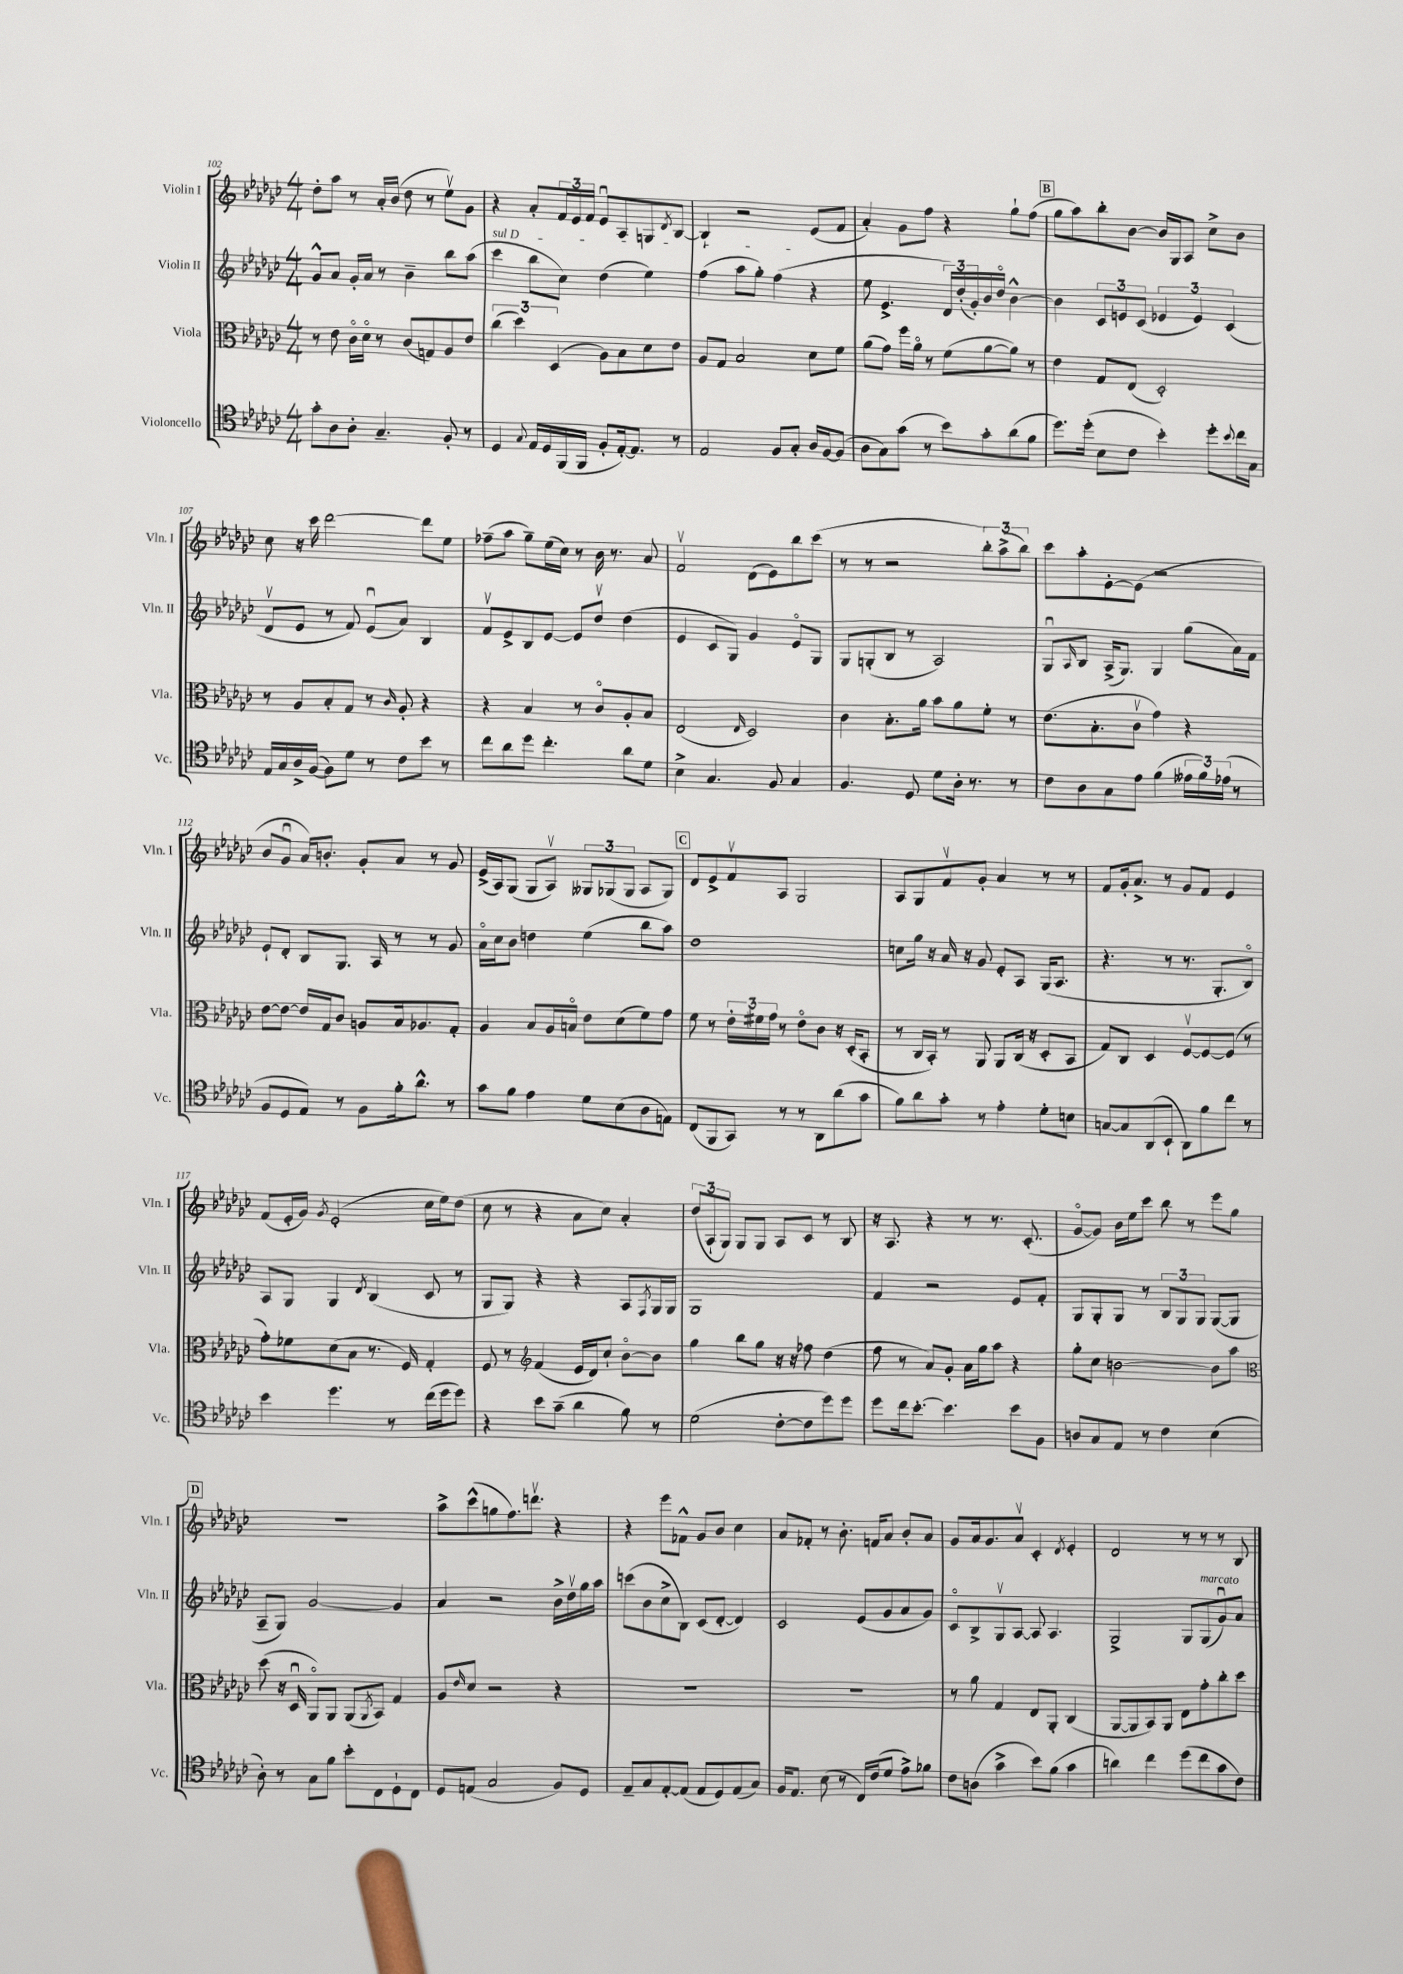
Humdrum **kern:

**kern	**kern	**kern	**kern
*part4	*part3	*part2	*part1
*staff4	*staff3	*staff2	*staff1
*I"Violoncello	*I"Viola	*I"Violin II	*I"Violin I
*I'Vc.	*I'Vla.	*I'Vln. II	*I'Vln. I
*clefC4	*clefC3	*clefG2	*clefG2
*k[b-e-a-d-g-c-]	*k[b-e-a-d-g-c-]	*k[b-e-a-d-g-c-]	*k[b-e-a-d-g-c-]
*M4/4	*M4/4	*M4/4	*M4/4
=102	=102	=102	=102
8g-'\L	8r	8g-^^/L	8dd-'\L
8A-\	8e-\	8a-/J	8aa-\J
8A-'\J	16c-\LL	16g-'/LL	8r
.	16d-\JJ	16a-/JJ	.
4.G-~/	8r	8r	16a-'/LL
.	.	.	(16b-/JJ
.	(8c-/L	4b-~\	8dd-\
.	8Gn/)	.	8r
8F'/	8A-/	8bb-\L	8ee-v\L)
8r	8e-/J	(8aa-\J	8g-\J
=103	=103	=103	=103
!	!	!LO:TX:a:i:t=sul D	!
4D-/	(6cc-\	4ccc-\	4r
.	6dd-\)	.	.
8qqG-/	.	.	.
16E-/LL	.	8bb-\L	8a-'/L
16D-/	.	.	.
.	(6D-/	.	.
(16FF/	.	8cc-\J)	24f/L
.	.	.	24e-/
16FF/JJ	.	.	.
.	.	.	24f/JJ
8F'/L	8A-\L)	(4dd-\	8e-u/L
[16E-'/k)	8B-\	.	8A-/
8.E-/J]	.	.	.
.	8d-\	4ee-\)	8Gn/
.	.	.	8qd-/
8r	8e-\J	.	[8B-/J
=104	=104	=104	=104
2E-/	8A-/L	(4ff\	4B-`/]
.	8G-/J	.	.
.	2B-/	8aa-\L	2r
.	.	8gg-'\J)	.
8F/L	.	(4ff\	.
8G-'/J	.	.	.
16A-/LL	8d-\L	4r	(8e-/L
[16F/J	.	.	.
(8F/J]	8f\J	.	8f/J
=105	=105	=105	=105
8A-\L	(8a-\L	8ee-\	4a-'/)
8G-\)	8g-\J)	4.e-^/	.
(8g-\J	16ff\LL	.	8g-\L
.	16a-\JJ	.	.
8r	8r	.	8ff\J
8b-\L)	(8f\L	24d-/LL)	4r
.	.	(24dd-'/	.
.	.	24g-'/)	.
8g-'\	[8a-\	16b-/	.
.	.	16dd-/JJ	.
(8a-\	8a-\J])	[4b-^^\	8gg-`\L
8f\J	8r	.	(8ff\J
!!LO:REH:place=s1:t=B
=106	=106	=106	=106
8.dd-\L)	4e-\	4b-\]	8gg-\L
.	.	.	8aa-\)
(16dd-'\Jk	.	.	.
8B-\L	8G-/L	12c-/L	8bb-'\
.	.	12en/	.
8c-\J	(8E-/J	.	[8b-\J
.	.	(12c-/J	.
4b-'\)	2D-'/)	6e-X/	16b-/LL]
.	.	.	16G-/J
.	.	.	8A-/J
.	.	6e-/)	.
8dd-'\L	.	.	8cc-^\L
.	.	(6c-/	.
8qqb-/	.	.	.
16cc-\L	.	.	8b-\J
16G-\JJ	.	.	.
!!LO:LB:g=z
=107	=107	=107	=107
16E-/LL	8r	8d-v/L	8cc-\
16G-/	.	.	.
16A-^/	8A-/L	8e-/J	16r
([16F/JJ	.	.	16ccc-\
8F\L])	8B-'/	8r	[2ddd-\
8d-\J	8G-/J	8f/)	.
8r	8r	(8e-u/L	.
.	16qqc-/	.	.
8c-\L	8A-'/	8a-/J)	.
8b-\J	4r	4B-/	8ddd-\L]
8r	.	.	8ee-\J
=108	=108	=108	=108
8cc-\L	4r	8fv/L	(8ff-X~\L
8a-\	.	8e-^/	8aa-\J
8dd-\J	4B-/	8B-/	8gg-~\L)
4.cc-'\	.	[8e-/J	(16ee-\L
.	.	.	16cc-\JJ)
.	8r	8e-/L]	8r
.	8c-/L	8dd-v/J	16b-\
.	.	.	8.r
8a-\L	8A-'/	(4dd-\	.
8d-\J	8B-/J	.	8a-/
=109	=109	=109	=109
4B-^\	(2E-/	4e-/	2fv/
4.G-/	.	8c-/L	.
.	.	8G-/J)	.
.	16qqE-/	.	.
.	2D-/)	4g-/	(8d-\L
8F/	.	.	8e-\)
4G-/	.	8e-/L	8bb-\
.	.	8G-/J	(8ccc-\J
=110	=110	=110	=110
4.F/	4c-\	8G-/L	8r
.	.	(8Gn'/	8r
.	8.B-'\L	8B-/J	2r
8D-/	.	8r	.
.	16a-\Jk	.	.
8d-\L	8b-\L	2A-/)	.
16A-'\Jk	8a-\	.	.
8.r	.	.	.
.	8f'\J	.	12bb-'\L)
.	.	.	(12aa-^\
8r	8r	.	.
.	.	.	12bb-\J)
=111	=111	=111	=111
8c-\L	(8.e-\L	8G-u/L	8ccc-\L
.	.	16qqA-/	.
8A-\	.	8B-/J	8aa-'\
.	8.B-'\	.	.
8G-\	.	(16A-^/KL	[8e-'\
.	.	8.G-/J)	.
8e-\J	8c-v\J	.	(8e-\J]
(4f\	4g-\)	4G-/	2r
24e--X\LL	4r	(8gg-\L	.
24f\)	.	.	.
(24e-X\JJ	.	.	.
8r	.	16a-\L)	.
.	.	16f\JJ	.
!!LO:LB:g=z
=112	=112	=112	=112
8F/L	[8e-\L	8e-`/L	8b-/L
8D-/	8e-\J_	8d-'/J	8g-u/J
8E-/J)	16e-/LL]	8B-/L	16a-/KL)
.	16G-/J	.	8.bn'/J
8r	8c-/J	8.G-/J	.
8F\L	8An/L	.	8g-'/L
.	.	16A-/	.
16f'\k	16B-/k	8r	8a-/J
8.a-^^\J	8.A-X/	.	.
.	.	8r	8r
8r	8G-'/J	8g-/	8g-/
=113	=113	=113	=113
8g-\L	4A-/	16a-\LL	(16e-^/LL
.	.	16cc-\J	16A-/J)
8f\J	.	8b-\J	(8G-/J
4e-\	8B-/L	4ddn\	8G-/L
.	16A-/L	.	8A-v/J)
.	16Bn/JJ	.	.
8d-\L	8e-\L	(4ee-\	12G--X/L
.	.	.	(12G-X/
(8B-\	(8d-\	.	.
.	.	.	12G-/J
8A-\	8f\)	8bb-\L	8A-/L
8En\J)	8g-\J	8aa-\J)	8G-/J)
!!LO:REH:place=s1:t=C
=114	=114	=114	=114
(8C-/L	8f\	1dd-	8d-/L
8FF/	8r	.	8e-^/
8GG-/J)	24e-'\LL	.	8fv/
.	24f#X\	.	.
.	24g-\JJ	.	.
8r	8r	.	8A-/J
8r	8e-\L	.	2G-/
8AA-\L	8c-\J	.	.
(8a-\	16r	.	.
.	(16D-'/KL	.	.
8g-\J	8BB-'/J	.	.
=115	=115	=115	=115
8f\L)	8r	8ccn\L	8A-/L
8a-\	16C-/LL	16gg-\Jk	8G-/
.	16BB-'/JJ)	16r	.
8g-'\J	8r	16a-/	8fv/
.	.	16r	.
8r	8AA-/	8g-/	8g-'/J
4e-'\	8AA-/L	8e-'/L	4a-/
.	(16C-/Jk	8A-/J	.
.	16r	.	.
8d-'\L	8D-'/L	(16G-/KL	8r
.	.	8.A-/J	.
8Bn\J	8BB-/J	.	8r
=116	=116	=116	=116
[8Gn/L	8G-/L)	4.r	8f/L
8G/]	8C-/J	.	16g-'/k
.	.	.	8.a-^/J
(8AA-/	4D-/	.	.
8BB-`/J	.	8r	8r
8AA-\L)	[8Fv/L	8.r	8g-/L
8f\	8F/_	.	8f/J
.	.	8.G-'/L	.
8cc-\J	(8F/J]	.	4e-/
8r	8r	8B-/J)	.
!!LO:LB:g=z
=117	=117	=117	=117
4b-\	8g-'\L)	8A-/L	(8f/L
.	8f-X\	8G-/J	16e-'/L
.	.	.	16g-/JJ)
.	.	.	8qg-/
4.dd-\	(8d-\	4G-/	(2e-'/
.	8B-\J	.	.
.	.	8qd-/	.
.	8.r	(4B-/	.
8r	.	.	.
.	16F/)	.	.
(16cc-\LL	4G-'/	8c-/	16cc-\LL
16dd-\J	.	.	16ee-\J)
8dd-\J)	.	8r	(8dd-\J
=118	=118	=118	=118
4r	8F/	8G-/L	8cc-\
.	8r	8G-/J)	8r
*	*clefG2	*	*
8b-\L	(4f/	4r	4r
(8g-~\J	.	.	.
4a-\	16e-/LL	4r	8a-\L
.	16d-/J)	.	.
.	8cc-`/J	.	8cc-\J)
8f\)	[8b-\L	8A-/L	4a-'/
.	.	8qF/	.
8r	8b-\J]	16G-/L	.
.	.	16G-/JJ	.
=119	=119	=119	=119
(2d-\	4gg-\	1G-	(12dd-/L
.	.	.	12A-`/
.	.	.	12G-/J)
.	8bb-\L	.	8G-/L
.	8gg-\J	.	8G-/J
[8c-'\L	16r	.	8A-/L
.	16r	.	.
8c-\]	8ff-X\	.	8c-/J
8dd-\)	(4dd-\	.	8r
8dd-\J	.	.	8B-/
=120	=120	=120	=120
8dd-\L	8ff\	4f/	16r
.	.	.	8.A-/
16cc-\k	8r	.	.
[8.b-'\J	.	.	.
.	8a-/L)	2r	4r
4.b-\]	8g-'/J	.	.
.	16a-\LL	.	8r
.	16gg-\J	.	.
.	8aa-\J	.	8.r
8b-\L	4r	8e-/L	.
.	.	.	(8.c-'/
8F\J	.	8f'/J	.
=121	=121	=121	=121
8An/L	8gg-'\L	8G-/L	[8g-/L
8G-/	8cc-\J	8G-'/	8g-/J])
8E-/J	[2bn\	8G-/J	16b-\LL
.	.	.	16ee-\J
8r	.	8r	8ccc-\J
4c-\	.	12B-/L	8bb-\
.	.	12G-/	.
.	.	.	8r
.	.	12G-/J	.
(4B-\	8b\L]	([8G-/L	8eee-\L
.	8aa-\J	8G-/J]	8gg-\J
!!LO:LB:g=z
!!LO:REH:place=s1:t=D
=122	=122	=122	=122
*	*clefC3	*	*
8A-'\)	(8dd-\	8A-~/L	1r
8r	16r	8G-/J)	.
.	16D-u/	.	.
8G-\L	8AA-/L)	[2g-/	.
8f\J	8AA-/J	.	.
8b-'\L	(8AA-/L	.	.
.	8qAA-/	.	.
8C-\	8BB-/J)	.	.
8D-`\	4G-/	4g-/]	.
8C-\J	.	.	.
=123	=123	=123	=123
8D-/L	8A-/L	4a-/	8aa-^\L
.	16qqe-/	.	.
(8En/J	8d-/J	.	(8ccc-^^\
2G-/	2r	2r	8ggn\
.	.	.	8.ff\)
.	.	.	8.dddnv\J
8F/L)	4r	16b-^\LL	4r
.	.	16dd-v\	.
8D-/J	.	16gg-\	.
.	.	16aa-\JJ	.
=124	=124	=124	=124
8E-~/L	1r	(8cccn\L	4r
8G-/	.	8b-\	.
[8E-'/	.	8cc-^\	8eee-\L
(8E-/J]	.	8B-\J)	8f-X^^\J
8E-/L	.	(8c-/L	8g-/L
8D-/)	.	[8d-'/J	8b-/J
(8E-/	.	4d-/])	4cc-\
8G-/J)	.	.	.
=125	=125	=125	=125
16F/KL	1r	2c-/	8a-/L
8.E-/J	.	.	.
.	.	.	8f-X'/J
(8B-\	.	.	8r
8r	.	.	8.b-'\
16C-/LL)	.	(8e-/L	.
(16c-/J	.	.	16fn/KL
8d-/J	.	8g-/	8a-/J
8e-^\L)	.	8a-/	8b-'/L
8f-X\J	.	8g-/J)	8a-/J
=126	=126	=126	=126
8c-\L	8r	8c-/L	8g-/L
(8An\J	8a-\	8B-^/	16a-/k
.	.	.	8.g-/
4g-^\	4G-/	8G-v/	.
.	.	[8A-/J	8a-v/J
8b-\L)	8E-/L	8A-/]	4c-'/
(8f\J	8AA-'/J	4.A-/	.
.	.	.	8qd-/
4g-\	(4C-/	.	4e-'/
=127	=127	=127	=127
4an\)	[8AA-/L	2G-^/	2d-/
.	8AA-/]	.	.
4cc-\	8BB-/)	.	.
.	8AA-/J	.	.
(8dd-\L	8E-\L	8G-/L	8r
!	!	!LO:TX:a:i:t=marcato	!
8cc-\	8g-'\	(8G-/	8r
8g-\	8cc-'\	8g-u/)	8r
8c-\J)	8dd-\J	8a-/J	8B-/
==	==	==	==
*-	*-	*-	*-
